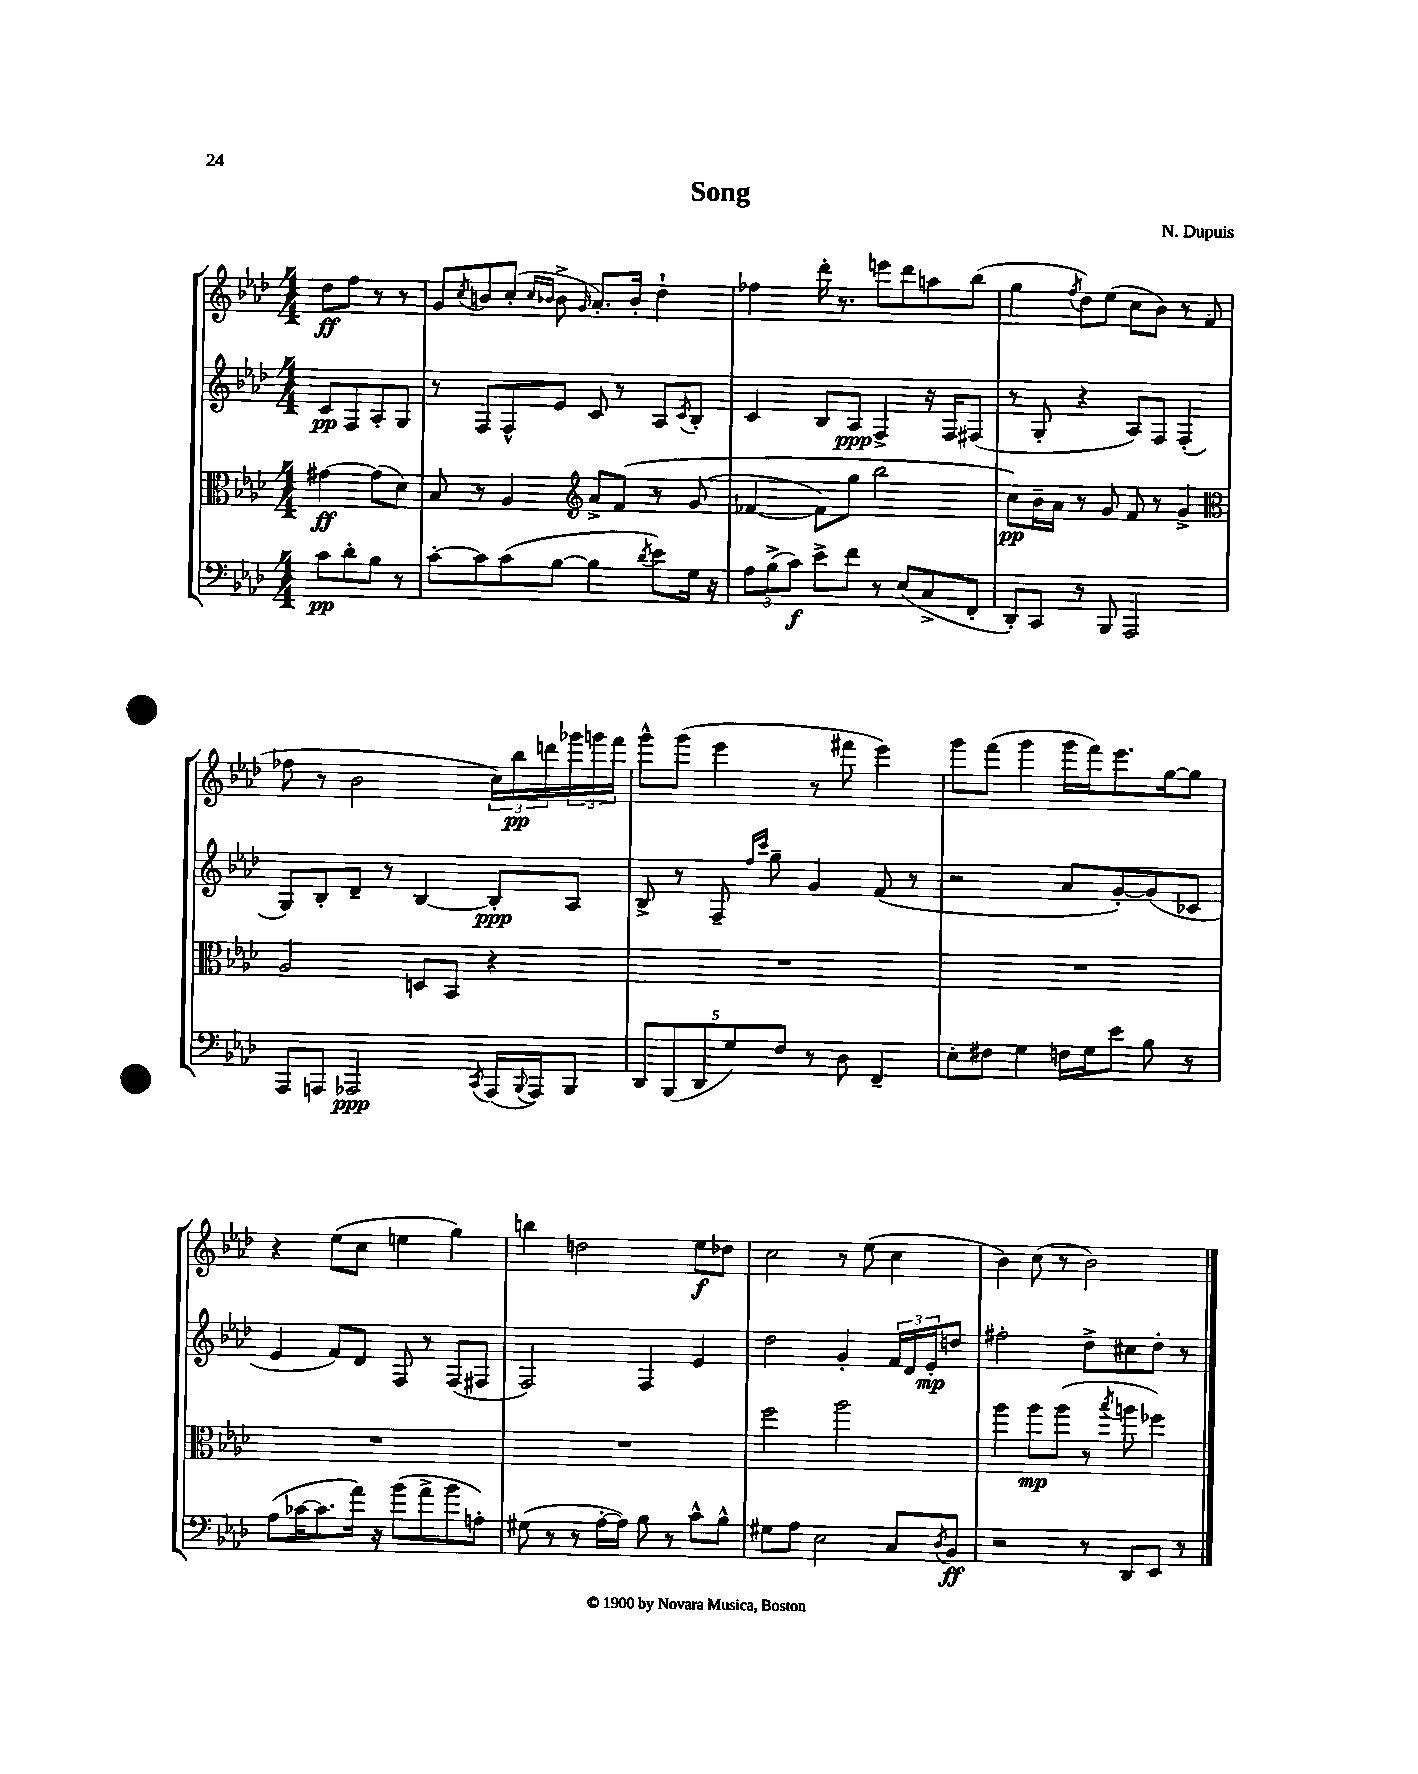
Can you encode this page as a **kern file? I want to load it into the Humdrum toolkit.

**kern	**kern	**kern	**kern
*staff4	*staff3	*staff2	*staff1
*clefF4	*clefC3	*clefG2	*clefG2
*k[b-e-a-d-]	*k[b-e-a-d-]	*k[b-e-a-d-]	*k[b-e-a-d-]
*M4/4	*M4/4	*M4/4	*M4/4
8c\L	[4g#\	8c/L	8dd-\L
8d-'\	.	8F/	8ff\J
8B-\J	(8g#\]L	8A-'/	8r
8r	8d-\J)	8G/J	8r
=	=	=	=
[8c'\L	8B-/	8r	8g/L
.	.	.	8qcc/
8c\]	8r	8F/L	8b/
(8c\	4A-/	8F^^/	(8cc'/J
.	.	.	16qqcc/LL
.	.	.	16qqb-/JJ
[8B-\J	.	8e-/J	8b-^\
*	*clefG2	*	*
.	.	.	16qqg/
4B-\]	8a-^/L	8c/	8.a-'/L)
.	&(8f/J	8r	.
.	.	.	16b-'/Jk
8qd-/	.	.	.
8e-\L)	8r	8A-/L	4dd-`\
.	.	8qc/	.
16G\Jk	(8g/	8B-'/J	.
16r	.	.	.
=	=	=	=
12A-\L	[4f-/	4c/	4ff-\
(12B-^\	.	.	.
12c\J)	.	.	.
8e-^\L	8f-\]L)	8B-/L	16ddd-'\
.	.	.	8.r
8f\J	8gg\J	8A-/J	.
8r	2bb-\	4F^/	8eee\L
(8E-/L	.	.	8ddd-\
8C^/	.	16r	8aa\
.	.	16F/LK	.
8FF'/J	.	(8F#/J	(8bb-\J
=	=	=	=
8DD-'/L)	8cc\L&)	8r	4gg\
8CC/J	16b-~\L	8G'/	.
.	16a-\JJ	.	.
.	.	.	8qff/
8r	8r	4r	8dd-\L)
8BBB-/	8g/	.	(8ee-\J
2AAA-/	8f/	8A-/L)	8cc\L
.	8r	8F/J	8b-\J)
.	4g^/	(4F'/	8r
.	.	.	(8f/
=	=	=	=
*	*clefC3	*	*
8AAA-/L	2A-/	8G/L)	8ff-\
8AAA/J	.	8B-'/	8r
2AAA-/	.	8d-~/J	2b-\
.	.	8r	.
.	8D/L	[4B-/	.
.	8BB-/J	.	.
8qCC/	.	.	.
(16AAA-/LL	4r	8B-'/]L	24cc\LL)
.	.	.	24bb-\
8qqBBB-/	.	.	.
16AAA-/J)	.	.	.
.	.	.	24ddd\
8BBB-/J	.	8A-/J	24ggg-\
.	.	.	24ggg\
.	.	.	24fff\JJ
=	=	=	=
10DD-/L	1r	8B-^/	8ggg^^\L
(10BBB-/	.	.	.
.	.	8r	(8ggg\J
10DD-/	.	.	.
.	.	8F~/	4eee-\
10G/)	.	.	.
.	.	16qqff/LL	.
.	.	16qqccc/JJ	.
.	.	8gg~\	.
10F/J	.	.	.
8r	.	4g/	8r
8D-\	.	.	8fff#\
4FF~/	.	(8f/	4eee-\)
.	.	8r	.
=	=	=	=
8E-'\L	1r	2r	8ggg\L
8F#\J	.	.	(8fff\J
4G\	.	.	4ggg\
16F\LL	.	8a-/L	16ggg\LL
16G\J	.	.	16fff\J)
8e-\J	.	[8g'/)	8.eee-\
8B-\	.	(8g/]	.
.	.	.	[16gg\k
8r	.	8c-/J	8gg\]J
=	=	=	=
(8A-\L	1r	4e-/	4r
[16c-\K	.	.	.
8.c-\]	.	.	.
.	.	8f/L)	(8ee-\L
16a-\Jk)	.	8d-/J	8cc\J
16r	.	.	.
(8b-\L	.	8F/	4ee\
8a-^\	.	8r	.
8b-\	.	(8F/L	4gg\)
8A'\J)	.	8F#/J	.
=	=	=	=
(8G#\	1r	2F/)	4bb\
8r	.	.	.
8r	.	.	2dd\
[16A-'\LL	.	.	.
16A-\]JJ)	.	.	.
8B-\	.	4F/	.
8r	.	.	.
8c^^\L	.	4e-/	8ee-\L
8B-^^\J	.	.	8dd-\J
=	=	=	=
8G#\L	2ff\	2dd-\	2cc\
8A-\J	.	.	.
2E-\	.	.	.
.	2aa-\	4g'/	8r
.	.	.	(8ee-\
8C/L	.	24f/LL	4cc\
.	.	24d-/	.
.	.	24e-'/J	.
8qD-/	.	.	.
8BB-/J	.	8dd/J	.
=	=	=	=
2r	4aa-\	2ff#'\	4b-\)
.	8aa-\L	.	(8cc\
.	(8aa-\J	.	8r
8r	8r	8dd-^\L	2b-\)
.	8qbb-/	.	.
8DD-/L	8aa\	8cc#\	.
8EE-/J	4ff-\)	8dd-'\J	.
8r	.	8r	.
==	==	==	==
*-	*-	*-	*-
